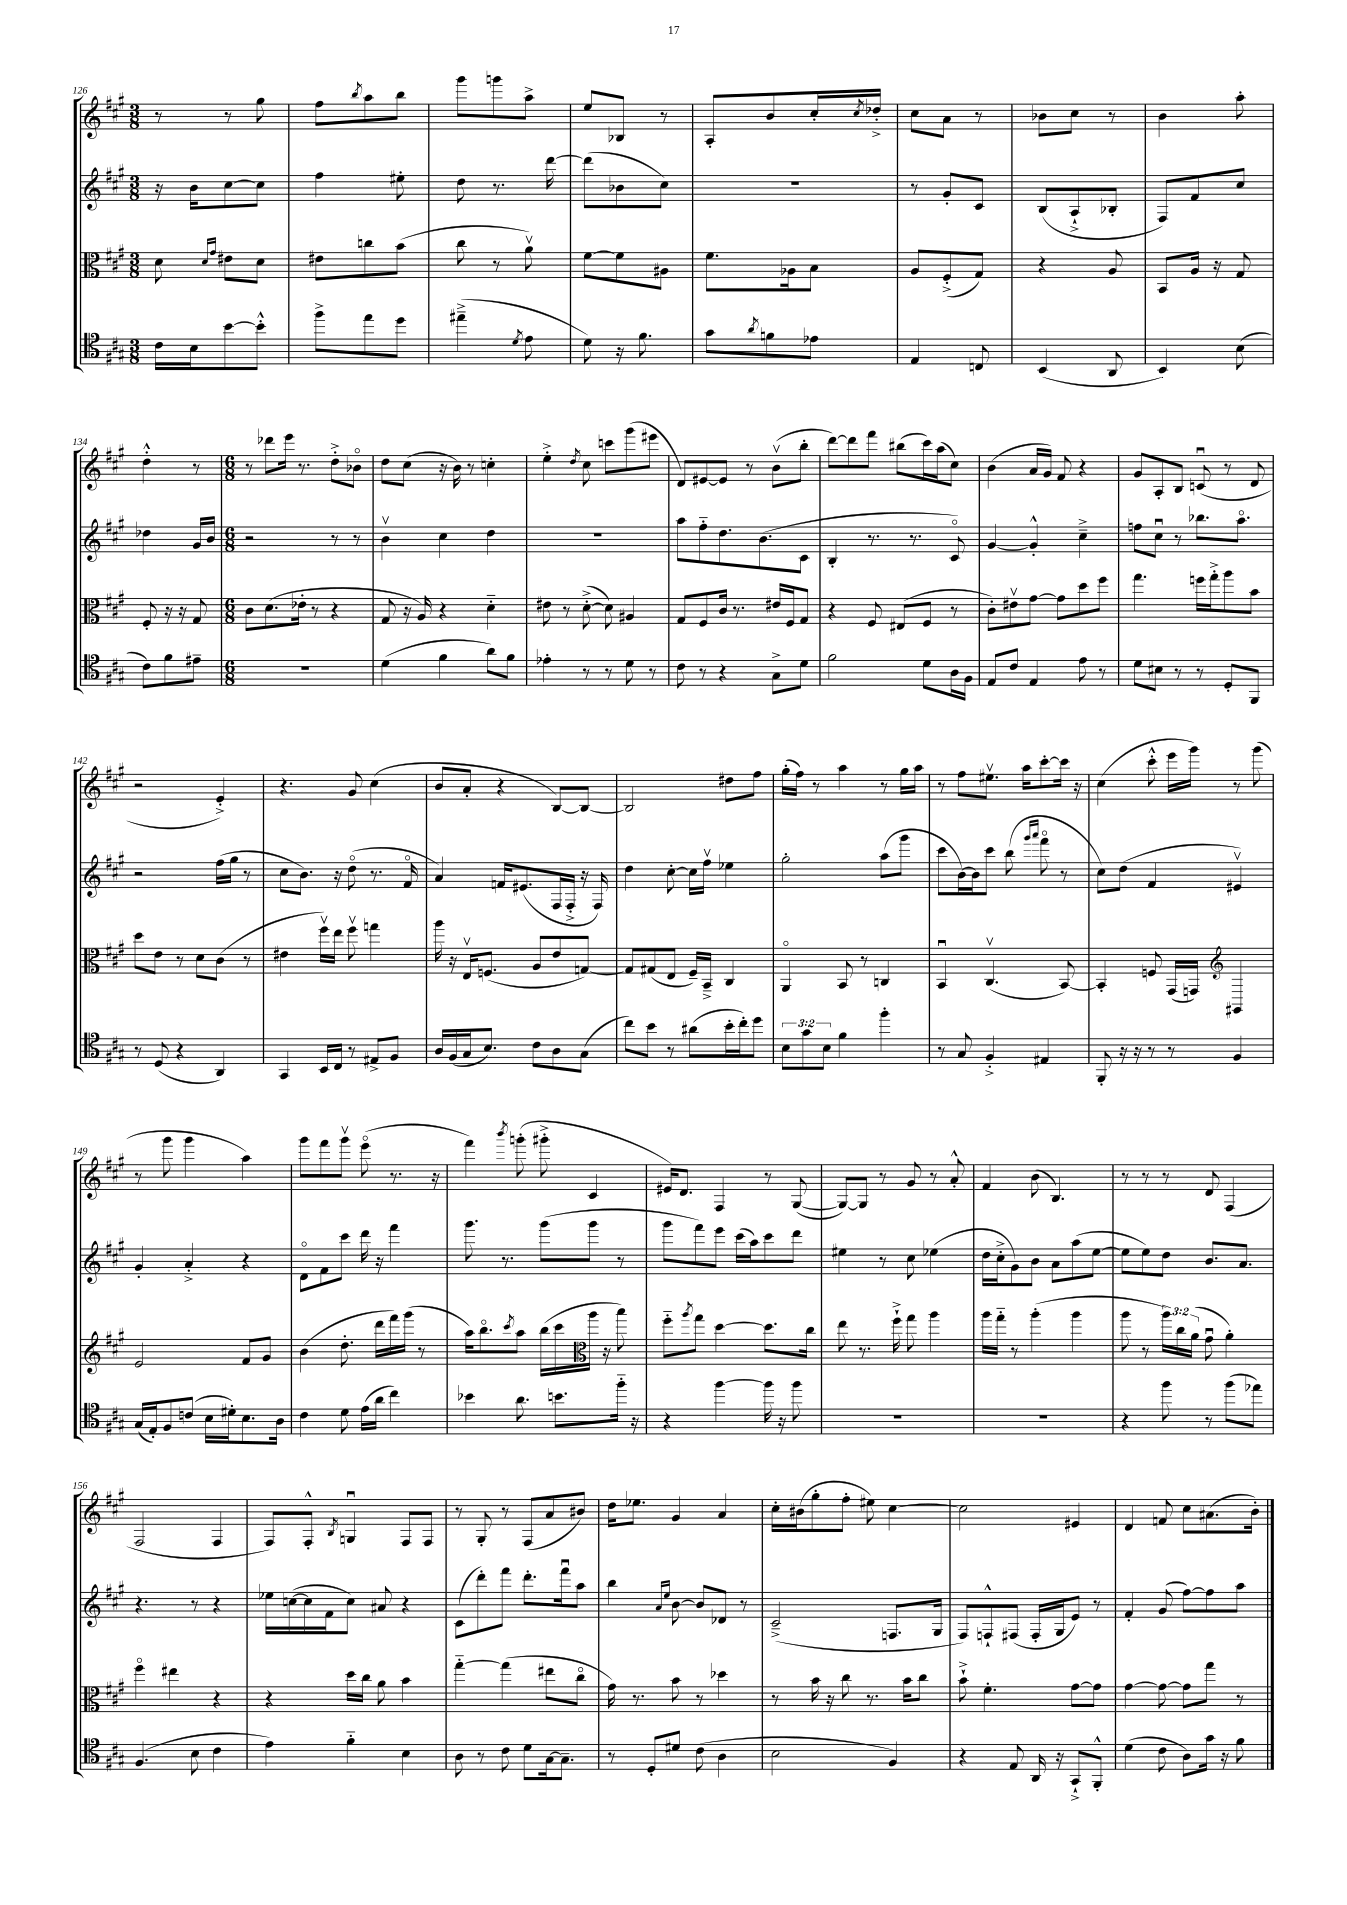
<<
\new StaffGroup <<
\new Staff = "s0" {
    \clef treble \key a \major \numericTimeSignature \time 3/8
    r8 r8 gis''8 |
    fis''8 \acciaccatura { b''8 } a''8 b''8 |
    gis'''8 g'''8 a''8-> |
    e''8 bes8 r8 |
    a8-. b'8 cis''16-. \acciaccatura { cis''8 } des''16-.-> |
    cis''8 a'8 r8 |
    bes'8 cis''8 r8 |
    b'4 a''8-. |
    d''4-.-^ r8 |
    \numericTimeSignature \time 6/8 r8 des'''8 e'''16 r8. d''8-.-> bes'8\flageolet |
    d''8 cis''8( r16 b'16) r8 c''4-. |
    e''4-.-> \acciaccatura { d''8 } cis''8 c'''8 gis'''8( eis'''8 |
    d'8) eis'8~ eis'8 r8 b'8\upbow( b''8-. |
    d'''8~) d'''8 fis'''8 bis''8( cis'''16) a''16( cis''8) |
    b'4( a'16 gis'16) fis'8 r4 |
    gis'8 a8-. b8 c'8\downbow( r8 d'8 |
    r2 e'4-.->) |
    r4. gis'8 cis''4( |
    b'8 a'8-. r4 b8~) b8~ |
    b2 dis''8 fis''8 |
    gis''16-.( fis''16) r8 a''4 r8 gis''16 a''16 |
    r8 fis''8 eis''8.\upbow a''16 cis'''8~-. cis'''16 r16 |
    cis''4( cis'''8-.-^ e'''16 gis'''16) r8 gis'''8( |
    r8 gis'''8 gis'''4 a''4) |
    gis'''8 fis'''8 gis'''8\upbow e'''8\flageolet( r8. r16 |
    fis'''4) \acciaccatura { b'''8 } g'''8-.( gis'''8-.-> cis'4 |
    eis'16) d'8. fis4 r8 gis8~( |
    gis8~) gis8 r8 gis'8 r8 a'8-.-^ |
    fis'4 b'8( b4.) |
    r8 r8 r8 d'8 fis4( |
    fis2 fis4 |
    fis8) fis8-.-^ \acciaccatura { b8 } g4\downbow fis8 fis8 |
    r8 gis8-. r8 fis8( a'8 bis'8) |
    d''16 ees''8. gis'4 a'4 |
    cis''16-. bis'16( gis''8-. fis''8-. eis''8) cis''4~ |
    cis''2 eis'4 |
    d'4 f'8 cis''8 ais'8.( b'16-.) \bar "|." |
}
\new Staff = "s1" {
    \clef treble \key a \major \numericTimeSignature \time 3/8
    r16 b'16 cis''8~ cis''8 |
    fis''4 eis''8-. |
    d''8 r8. d'''16~ |
    d'''8( bes'8 cis''8) |
    R4. |
    r8 gis'8-. cis'8 |
    b8( a8-!-> bes8-. |
    fis8) fis'8 cis''8 |
    des''4 gis'16 b'16 |
    \numericTimeSignature \time 6/8 r2 r8 r8 |
    b'4\upbow cis''4 d''4 |
    R2. |
    a''8 fis''8-_ d''8. b'8.( cis'8 |
    b4-. r8. r8. cis'8\flageolet) |
    gis'4~ gis'4-.-^ cis''4---> |
    f''8 cis''8\downbow r8 bes''8. a''8.\flageolet |
    r2 fis''16( gis''16 r8 |
    cis''8 b'8.) r16 d''8\flageolet( r8. fis'16\flageolet |
    a'4) f'16 eis'8.( fis16 fis16-.-> r16 fis16) |
    d''4 cis''8~-. cis''16 fis''16\upbow ees''4 |
    gis''2-. a''8( gis'''8 |
    cis'''8 b'16~) b'16 cis'''8 b''8( \grace { gis'''16 a'''16 } fis'''8\flageolet r8 |
    cis''8) d''8( fis'4 eis'4\upbow) |
    gis'4-. a'4-.-> r4 |
    d'8\flageolet fis'8 cis'''8 d'''16 r16 fis'''4 |
    gis'''8. r8. gis'''8( gis'''8 r8 |
    gis'''8 fis'''8) e'''8 cis'''16( a''16) cis'''8 d'''8 |
    eis''4 r8 cis''8 ees''4( |
    d''16 cis''16-.-> gis'8) b'8 a'8 a''8( e''8~ |
    e''8 e''8) d''8 b'8. a'8. |
    r4. r8 r4 |
    ees''16 c''16~( c''16 fis'16 c''8) ais'8 r4 |
    cis'8( d'''8-.) fis'''8 d'''8.-. fis'''16\downbow a''8 |
    b''4 \grace { a'16 e''16 } b'8~ b'8 des'8 r8 |
    cis'2--->( f8. gis16 |
    fis8) f8-!-^ fis8( fis16-. gis16 e'8) r8 |
    fis'4-. gis'8( fis''8~) fis''8 a''8 \bar "|." |
}
\new Staff = "s2" {
    \clef alto \key a \major \numericTimeSignature \time 3/8 \override Staff.TupletNumber.text = #tuplet-number::calc-fraction-text
    d'8 \grace { d'16 gis'16 } eis'8 d'8 |
    eis'8 c''8 b'8( |
    cis''8 r8 a'8\upbow) |
    fis'8~ fis'8 ais8 |
    fis'8. aes16 b8 |
    a8 fis8-.->( gis8) |
    r4 a8 |
    b,8 a16 r16 gis8 |
    fis8-. r16 r16 gis8 |
    \numericTimeSignature \time 6/8 cis'8 d'8.( ees'16-. r8 r4 |
    gis8 r16 a16) r4 d'4-_ |
    eis'8 r8 d'8~-.->( d'8) ais4 |
    gis8 fis8 cis'16 r8. eis'16 fis16 gis8 |
    r4 fis8 eis8( fis8 r8 |
    cis'8-.) eis'8\upbow gis'8~ gis'8 d''8 fis''8 |
    gis''4. f''16 gis''16-.-> a''8 b'8 |
    d''8 e'8 r8 d'8 cis'8( r8 |
    eis'4 fis''16\upbow) e''16 fis''8\upbow g''4 |
    a''16 r16 e16\upbow f8.( a8 e'8 g8~) |
    g8 gis8( e8 fis16--) b,16---> cis4 |
    a,4\flageolet b,8 r8 c4 |
    b,4\downbow cis4.\upbow( b,8~) |
    b,4-. f8 gis,16( g,16) gis,4 |
    \clef treble e'2 fis'8 gis'8 |
    b'4( d''8.-. d'''16 fis'''16) gis'''16( r8 |
    a''16) b''8.\flageolet \acciaccatura { cis'''8 } a''8 b''16( cis'''16 a''16 r16 b''8) |
    \clef alto fis''8-_ \acciaccatura { a''8 } gis''8 d''4~ d''8. cis''16 |
    e''8 r8. fis''16-!-> gis''8 a''4 |
    a''16 gis''16-_ r8 a''4-.( a''4 |
    a''8 r8 \tuplet 3/2 { a''16) cis''16 a'16( } gis'8\downbow a'4-.) |
    fis''4\flageolet eis''4 r4 |
    r4 d''16 cis''16 a'8 b'4 |
    gis''4~-_ gis''4( eis''8 cis''8\flageolet |
    gis'16) r8. b'8 r8 des''4 |
    r8 b'16 r16 cis''8 r8. b'16 cis''8 |
    b'8-!-> fis'4.-. gis'8~ gis'8 |
    gis'4~ gis'8~ gis'8 gis''8 r8 \bar "|." |
}
\new Staff = "s3" {
    \clef tenor \key a \major \numericTimeSignature \time 3/8 \override Staff.TupletNumber.text = #tuplet-number::calc-fraction-text
    cis'16 b16 b'8~ b'8-.-^ |
    fis''8-> e''8 d''8 |
    eis''4--->( \acciaccatura { d'8 } e'8 |
    d'8) r16 fis'8. |
    gis'8 \acciaccatura { a'8 } f'8 ees'8 |
    e4 c8 |
    b,4( a,8 |
    b,4) b8( |
    cis'8) fis'8 eis'8-- |
    \numericTimeSignature \time 6/8 R2. |
    d'4( fis'4 a'8) fis'8 |
    ees'4-. r8 r8 d'8 r8 |
    cis'8 r8 r4 gis8-> d'8 |
    fis'2 d'8 a16 fis16 |
    e8 cis'8 e4 e'8 r8 |
    d'8 bis8 r8 r8 d8-. fis,8 |
    r8 d8( r4 a,4) |
    gis,4 b,16 cis16 r8 eis8-> fis8 |
    a16 fis16( gis16 b8.) cis'8 a8 gis8( |
    cis''8) b'8 r8 ais'8( b'16-. cis''16-.) d''8 |
    \tuplet 3/2 { b8 gis'8 b8 } fis'4 fis''4-. |
    r8 gis8 fis4-.-> eis4 |
    fis,8-. r16 r16 r8 r8 fis4 |
    gis16( e16-.) fis8 c'8( b16 dis'16-.) b8. a16 |
    cis'4 d'8 e'16( a'16 cis''4) |
    bes'4 a'8. b'8. fis''16-_ r16 |
    r4 fis''4~ fis''16 r16 fis''8 |
    R2. |
    R2. |
    r4 fis''8 r8 fis''8( ees''8) |
    fis4.( b8 cis'4 |
    e'4) fis'4-_ b4 |
    a8 r8 cis'8 d'8 gis16~ gis8.-- |
    r8 d8-. dis'8 cis'8( a4 |
    b2 fis4) |
    r4 e8 a,16 r16 gis,8-!-> fis,8-.-^ |
    d'4( cis'8 a8) gis'16 r16 fis'8 \bar "|." |
}
>>
>>
\layout { \context { \Score currentBarNumber = #126 } }
